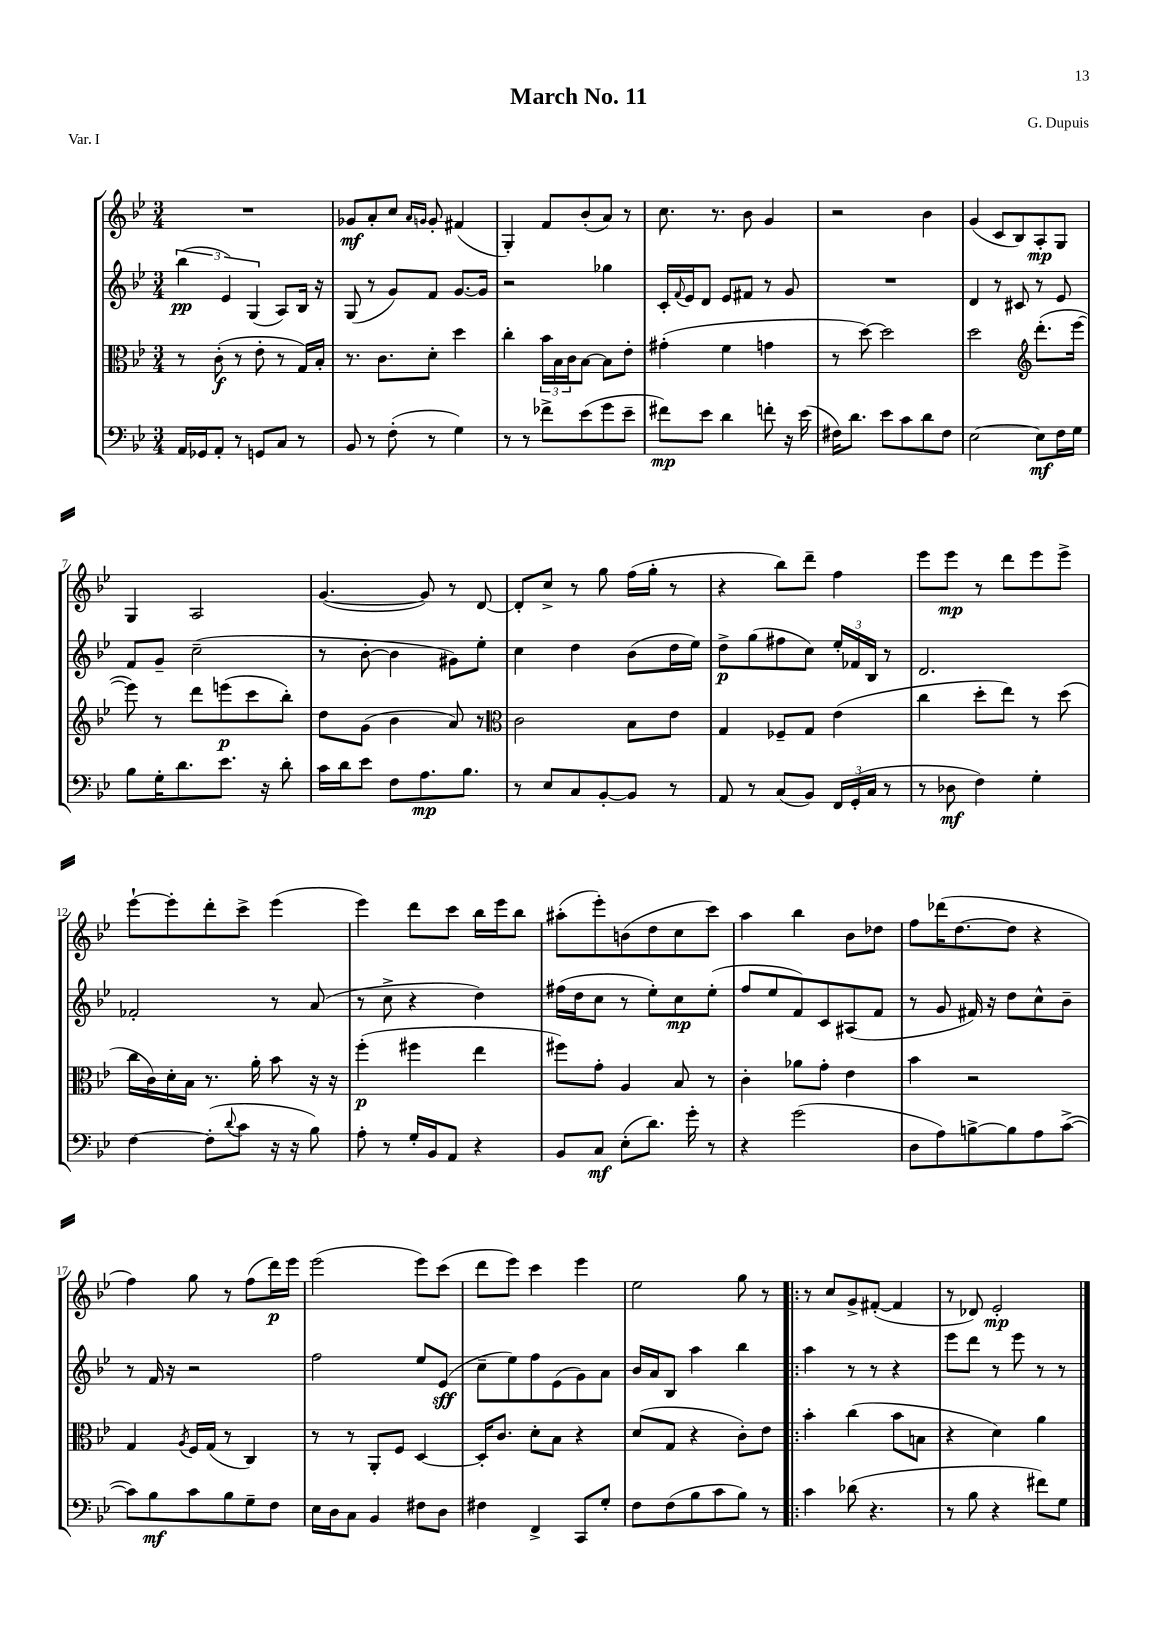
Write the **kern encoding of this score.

**kern	**kern	**kern	**kern
*staff4	*staff3	*staff2	*staff1
*clefF4	*clefC3	*clefG2	*clefG2
*k[b-e-]	*k[b-e-]	*k[b-e-]	*k[b-e-]
*M3/4	*M3/4	*M3/4	*M3/4
16AA	8r	(6bb-	2.r
16GG-	.	.	.
8AA'	(8c'	.	.
.	.	6e-)	.
8r	8r	.	.
.	.	(6G	.
8GG	8e-'	.	.
8C	8r	8A)	.
8r	16G)	16B-	.
.	16B-'	16r	.
=	=	=	=
8BB-	8.r	(8G	8g-
8r	.	8r	8a'
.	8.c	.	.
(8F'	.	8g)	8cc
.	.	.	16qqa
.	.	.	16qqg
8r	8d'	8f	8g'
4G)	4dd	[8.g	(4f#
.	.	16g]	.
=	=	=	=
8r	4cc'	2r	4G')
8r	.	.	.
8f-^	24b-	.	8f
.	24B-	.	.
.	24c	.	.
(8e-	[8B-	.	(8b-'
8g	8B-]	4gg-	8a)
8e-~	8e-'	.	8r
=	=	=	=
8f#)	(4g#'	16c'	8.cc
.	.	8qqf	.
.	.	16e-	.
8e-	.	8d	.
.	.	.	8.r
4d	4f	8e-	.
.	.	8f#	8b-
8f'	4g	8r	4g
16r	.	8g	.
(16e-	.	.	.
=	=	=	=
16F#)	8r	2.r	2r
8.d	.	.	.
.	[8dd)	.	.
8e-	2dd]	.	.
8c	.	.	.
8d	.	.	4b-
8F#	.	.	.
=	=	=	=
[2E-	2dd	4d	(4g
.	.	8r	8c
.	.	8c#	8B-)
*	*clefG2	*	*
8E-]	(8.ddd'	8r	8A'
16F	.	8e-	8G
16G	[16eee-	.	.
=	=	=	=
8B-	8eee-])	8f	4G
16G'	8r	8g~	.
8.d	.	.	.
.	8ddd	(2cc~	2A
8.e-	(8eee	.	.
.	8ccc	.	.
16r	.	.	.
8d'	8bb-')	.	.
=	=	=	=
16c	8dd	8r	([4.g
16d	.	.	.
8e-	(8g	[8b-'	.
8F	4b-	4b-]	.
8.A	.	.	8g])
.	8a)	8g#)	8r
8.B-	.	.	.
.	8r	8ee-'	[8d
=	=	=	=
*	*clefC3	*	*
8r	2c	4cc	8d']
8E-	.	.	8cc^
8C	.	4dd	8r
[8BB-'	.	.	8gg
8BB-]	8B-	(8b-	(16ff
.	.	.	16gg'
8r	8e-	16dd	8r
.	.	16ee-)	.
=	=	=	=
8AA	4G	8dd^	4r
8r	.	(8gg	.
(8C	8F-~	8ff#	8bb-)
8BB-)	8G	8cc)	8ddd~
24FF	(4e-	24ee-'	4ff
(24GG'	.	24f-	.
24C	.	24B-	.
8r	.	8r	.
=	=	=	=
8r	4cc	2.d	8eee-
8D-	.	.	8eee-
4F)	8dd'	.	8r
.	8ee-)	.	8ddd
4G'	8r	.	8eee-
.	(8dd	.	8eee-^
=	=	=	=
[4F	16cc	2f-'	[8eee-`
.	16c)	.	.
.	16d'	.	8eee-']
.	16B-	.	.
(8F']	8.r	.	8ddd'
8qqd	.	.	.
8c	.	.	8ccc^
.	16a'	.	.
16r	8b-	8r	(4eee-
16r	.	.	.
8B-)	16r	(8a	.
.	16r	.	.
=	=	=	=
8A'	(4ff'	8r	4eee-)
8r	.	8cc^	.
16G'	4ff#	4r	8ddd
16BB-	.	.	.
8AA	.	.	8ccc
4r	4ee-	4dd)	16bb-
.	.	.	16eee-
.	.	.	8bb-
=	=	=	=
8BB-	8ff#)	(16ff#	(8aa#'
.	.	16dd	.
8C	8g'	8cc	8eee-')
(8E-'	4A	8r	(8b
8.d)	.	8ee-')	8dd
.	8B-	8cc	8cc
16g'	.	.	.
8r	8r	(8ee-'	8ccc)
=	=	=	=
4r	4c'	8ff	4aa
.	.	8ee-	.
(2g	8a-	8f)	4bb-
.	8g'	8c	.
.	4e-	(8A#	8b-
.	.	8f	8dd-
=	=	=	=
8D	4b-	8r	8ff
8A)	.	8g	(16ddd-
.	.	.	[8.dd
[8B^	2r	16f#)	.
.	.	16r	.
8B]	.	8dd	8dd]
8A	.	8cc^^	4r
([8c^	.	8b-~	.
=	=	=	=
8c])	4G	8r	4ff)
8B-	.	16f	.
.	.	16r	.
.	8qA	.	.
8c	16F	2r	8gg
.	(16G	.	.
8B-	8r	.	8r
8G~	4C)	.	(8ff
8F	.	.	16ddd)
.	.	.	16eee-
=	=	=	=
16E-	8r	2ff	(2eee-
16D	.	.	.
8C	8r	.	.
4BB-	8AA'	.	.
.	8F	.	.
8F#	[4D	8ee-	8eee-)
8D	.	(8e-	(8ccc
=	=	=	=
4F#	16D']	8cc~	8ddd
.	8.c	.	.
.	.	8ee-)	8eee-)
4FF^	8d'	8ff	4ccc
.	8B-	(8e-	.
8CC	4r	8g)	4eee-
8G'	.	8a	.
=	=	=	=
8F	(8d	16b-	2ee-
.	.	16a	.
(8F	8G	8B-	.
8B-	4r	4aa	.
8c	.	.	.
8B-)	8c')	4bb-	8gg
8r	8e-	.	8r
=!|:	=!|:	=!|:	=!|:
4c	4b-'	4aa	8r
.	.	.	8cc
(8d-	(4cc	8r	8g^
4.r	.	8r	([8f#'
.	8b-	4r	4f#]
.	8B	.	.
=	=	=	=
8r	4r	8eee-	8r
8B-	.	8ddd	8d-)
4r	4d)	8r	2e-'
.	.	8eee-	.
8f#)	4a	8r	.
8G	.	8r	.
==	==	==	==
*-	*-	*-	*-
